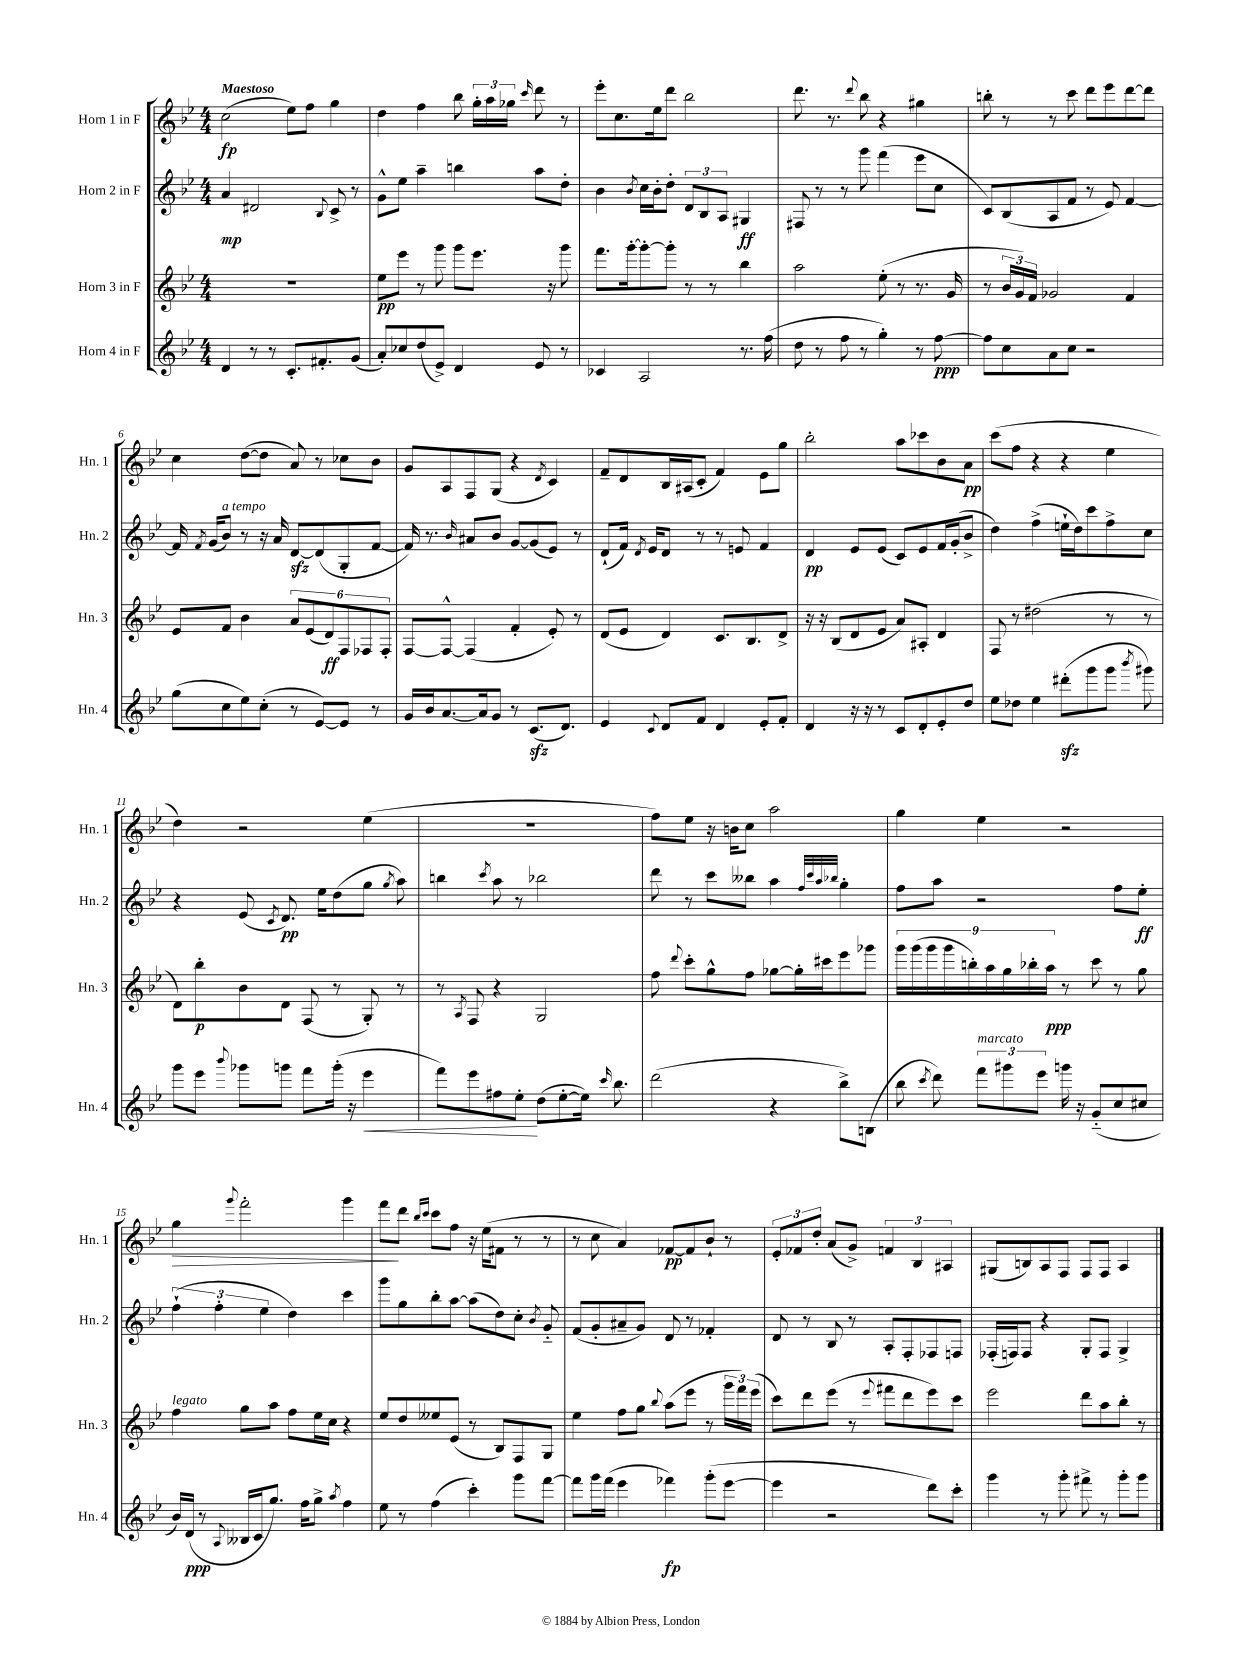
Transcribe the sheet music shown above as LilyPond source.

<<
\new StaffGroup <<
\new Staff = "s0" \with { instrumentName = "Horn 1 in F" shortInstrumentName = "Hn. 1" } {
    \clef treble \key bes \major \numericTimeSignature \time 4/4 \tempo "Maestoso"
    \autoBeamOff c''2\fp( ees''8[) f''8] g''4 |
    d''4 f''4 bes''8 \tuplet 3/2 { g''16[-. a''16 ges''16] } \grace { c'''16 } d'''8 r8 |
    ees'''8[-. c''8. ees''16 d'''8] bes''2 |
    d'''8. r8. \appoggiatura { d'''8 } bes''8 r4 gis''4 |
    b''8-. r8 r8 c'''8 d'''8[ ees'''8 d'''8~ d'''8] |
    c''4 d''8[~( d''8] a'8) r8 ces''8[ bes'8] |
    g'8[ a8 f8 g8]( r4 \acciaccatura { d'8 } c'4) |
    f'8[-- d'8 bes16 ais16( c'8]-. f'4) ees'8[ g''8] |
    bes''2-. a''8[ ces'''8 bes'8 a'8]\pp |
    c'''8[( f''8] r4 r4 ees''4 |
    d''4) r2 ees''4( |
    R1 |
    f''8[) ees''8] r16 b'16[ c''8] a''2 |
    g''4 ees''4 r2 |
    g''4\> \appoggiatura { g'''8 } f'''2-. g'''4 |
    f'''8[\! d'''8] \grace { bes''16[ c'''16] } c'''8[ f''8] r16 ees''16[( fis'8] r8 r8 |
    r8 c''8 a'4) fes'8[~\pp fes'8 bes'8]-! r8 |
    \tuplet 3/2 { ees'8[-. fes'8 d''8]-. } a'8[( g'8]->) \tuplet 3/2 { f'4 bes4 ais4 } |
    gis8[( b8) a8 f8] f8[ f8] a4 \bar "|." |
}
\new Staff = "s1" \with { instrumentName = "Horn 2 in F" shortInstrumentName = "Hn. 2" } {
    \clef treble \key bes \major \numericTimeSignature \time 4/4
    \autoBeamOff a'4\mp dis'2 \appoggiatura { bes8 } c'8-> r8 |
    g'8[-^ ees''8] a''4-- b''4 a''8[ d''8]-. |
    bes'4 \acciaccatura { bes'8 } c''16[ bes'16-. d''8]-. \tuplet 3/2 { d'8[ bes8 a8] } gis4\ff |
    fis8 r8 r8 g'''8 f'''4( ees'''8[ c''8] |
    c'8[) bes8( a8 f'8] r8 ees'8) f'4~ |
    f'16 \acciaccatura { f'8 } g'16[( bes'8]^\markup { \italic "a tempo" }) r8 r16 a'16 d'8[~\sfz d'8( g8-. f'8]~ |
    f'16) r8. \grace { bes'16 } ais'8[ bes'8] g'8[~ g'8( ees'8]) r8 |
    d'8[-!( f'16]) \acciaccatura { d'8 } ees'16[ d'8] r8 r8 e'8 f'4 |
    d'4\pp ees'8[ ees'8]( c'8[) ees'8 f'16 g'16-.( bes'8]-> |
    d''4) f''4->( e''16[-! d''16) c'''8 f''8-> c''8] |
    r4 ees'8( \acciaccatura { c'8 } d'8.\pp) ees''16[ d''8( g''8] \acciaccatura { g''8 } a''8) |
    b''4 \acciaccatura { c'''8 } a''8 r8 bes''2 |
    d'''8 r8 c'''8[ beses''8] a''4 \grace { f''32[ c'''32 a''32 bes''32] } g''4-. |
    f''8[ a''8] r2 f''8[ ees''8]-.\ff |
    \tuplet 3/2 { f''4-!( f''4-. ees''4 } d''4) c'''4 |
    g'''8[ g''8 bes''8-. a''8]~ a''8[( d''8) c''8]-. \acciaccatura { bes'8 } g'8-_ |
    f'8[( g'8-. ais'8-- g'8]) d'8 r8 fes'4-. |
    d'8 r8 bes8 r8 a8[-. f8-. fes8 f8] |
    fes16[-.( f16) f8] r4 g8[-. f8] g4-> \bar "|." |
}
\new Staff = "s2" \with { instrumentName = "Horn 3 in F" shortInstrumentName = "Hn. 3" } {
    \clef treble \key bes \major \numericTimeSignature \time 4/4
    \autoBeamOff R1 |
    ees''8[\pp ees'''8] r8 g'''8 g'''8[ ees'''8.] r16 g'''8 |
    f'''8.[ g'''16~-. g'''8~-. g'''8]-. r8 r8 bes''4 |
    a''2 ees''8-.( r8 r8. g'16 |
    r8 \tuplet 3/2 { bes'16[ g'16) f'16] } ges'2 f'4 |
    ees'8[ f'8] bes'4 \tuplet 6/4 { a'8[ ees'8( d'8\ff) f8 fes8 fes8]-. } |
    f8[~ f8]~-^ f4( f'4-. ees'8-.) r8 |
    d'8[( ees'8] d'4) c'8.[ bes8. d'8]-> |
    r16 r16 bes8[( d'8 ees'8] a'8[) ais8]-. d'4 |
    f8 r8 dis''2( r8 r8 |
    d'8[) bes''8-.\p bes'8 d'8] f8( r8 g8-.) r8 |
    r8 \acciaccatura { a8 } f8 r4 g2 |
    f''8 \appoggiatura { d'''8 } c'''8[-. g''8-^ f''8] ges''8[~ ges''16-. cis'''16 ees'''8 ges'''8] |
    \tuplet 9/8 { g'''16[ g'''16( g'''16 g'''16 b''16-.) a''16 g''16 bes''16-. a''16]\ppp } r8 c'''8 r8 g''8 |
    f''4^\markup { \italic "legato" } g''8[ a''8] f''8[ ees''16 c''16] r4 |
    ees''8[ d''8 eeses''8 ees'8]( r8 bes8[) f8 g8] |
    ees''4 f''8[ g''8] \appoggiatura { bes''8 } a''8[( ees'''8] r8 \tuplet 3/2 { g'''16[ f'''16) ees'''16]( } |
    c'''8[) d'''8 ees'''8]( r8 \appoggiatura { ees'''8 } fis'''8[ d'''8 ees'''8) c'''8] |
    ees'''2 d'''8[ a''8 bes''8]-. r8 \bar "|." |
}
\new Staff = "s3" \with { instrumentName = "Horn 4 in F" shortInstrumentName = "Hn. 4" } {
    \clef treble \key bes \major \numericTimeSignature \time 4/4
    \autoBeamOff d'4 r8 r8 c'8.[-. fis'8.-. g'8]( |
    a'8[-.) ces''8 d''8( ees'8]->) d'4 ees'8 r8 |
    ces'4 a2 r8. f''16( |
    d''8 r8 f''8 r8 g''4-.) r8 f''8~\ppp |
    f''8[ c''8 a'8 c''8] r2 |
    g''8[( c''8 ees''8) c''8]-.( r8 ees'8[~) ees'8] r8 |
    g'16[ bes'16 a'8.~ a'16 g'8] r8 c'8.[\sfz( d'8.]) |
    ees'4 \appoggiatura { c'8 } d'8[ f'8] d'4 ees'8[-. f'8]-. |
    d'4 r16 r16 r8 c'8[ d'8-. ees'8-. d''8] |
    ees''8[ des''8] ees''4 dis'''8[-.\sfz( g'''8 g'''8] \acciaccatura { bes'''8 } gis'''8) |
    g'''8[ ees'''8] \appoggiatura { bes'''8 } ges'''8[ g'''8] f'''8[ g'''16]-.( r16 ees'''4\< |
    f'''8[) ees'''8 fis''8 ees''8]-.\! d''8[( ees''8~-. ees''16]) \grace { c'''16 } bes''8. |
    d'''2( r4 bes''8[->) b8]( |
    bes''8 \acciaccatura { c'''8 } d'''8) \tuplet 3/2 { f'''8[^\markup { \italic "marcato" } gis'''8 ees'''8] } g'''16 r16 g'8[-_( c''8 cis''8] |
    bes'16[) d'16]\ppp( r8 \appoggiatura { a8 } beses16[ c'16 g''8.]) f''16[ g''8]-> \acciaccatura { a''8 } f''4 |
    ees''8 r8 f''4( c'''4-.) g'''8[ f'''8]~ |
    f'''8[ g'''16 f'''16]( ees'''4 fes'''4\fp) g'''8[-.( ees'''8]~ |
    ees'''4 r2 d'''8[) c'''8]-. |
    g'''4 r8 g'''8-. fis'''8-> r8 g'''8[-. g'''8] \bar "|." |
}
>>
>>
